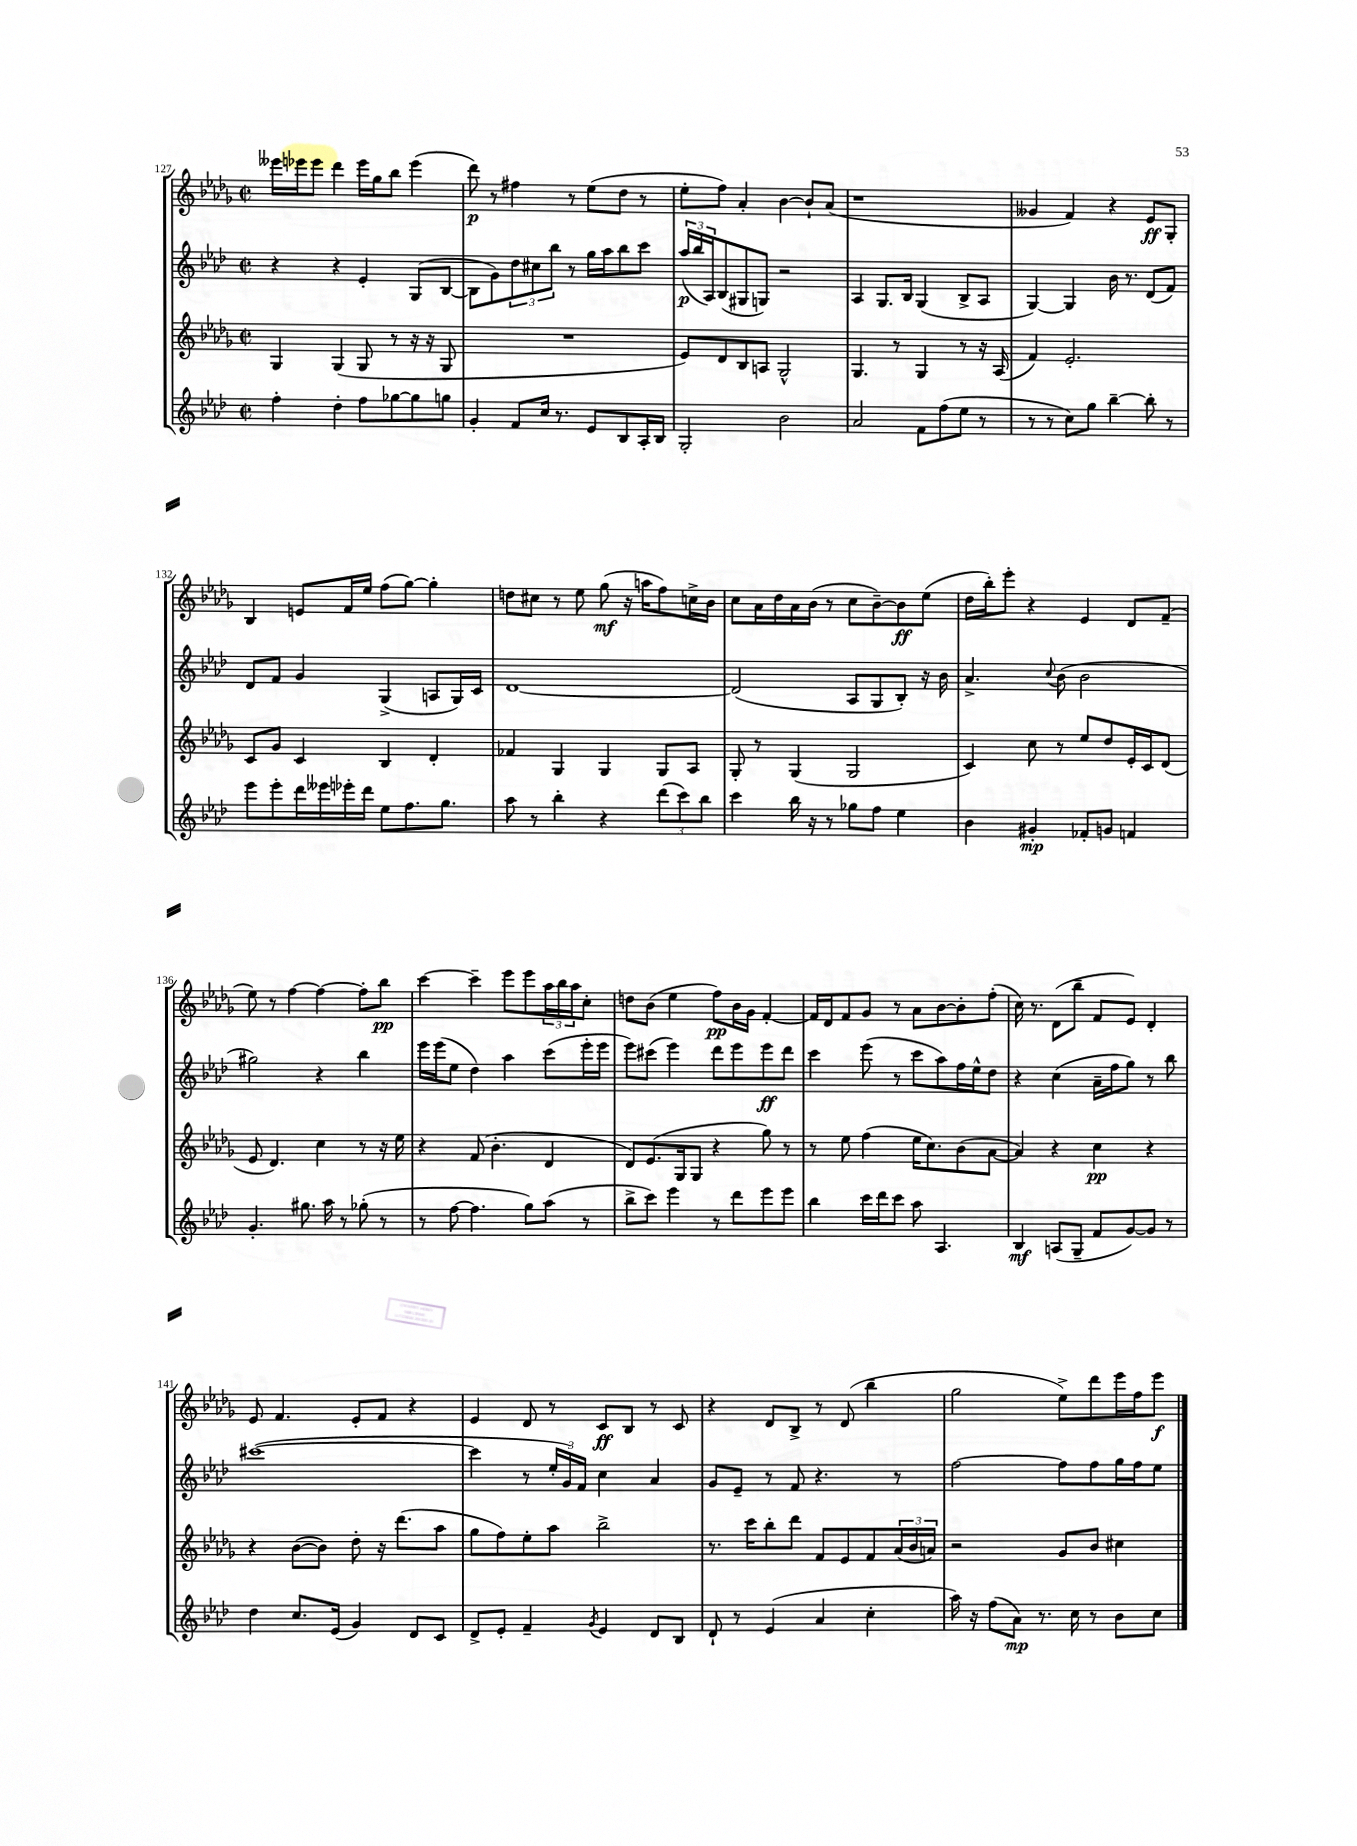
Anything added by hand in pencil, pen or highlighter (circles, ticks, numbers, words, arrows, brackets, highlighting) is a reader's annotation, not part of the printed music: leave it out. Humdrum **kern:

**kern	**kern	**kern	**kern
*staff4	*staff3	*staff2	*staff1
*clefG2	*clefG2	*clefG2	*clefG2
*k[b-e-a-d-]	*k[b-e-a-d-g-]	*k[b-e-a-d-]	*k[b-e-a-d-g-]
*M2/2	*M2/2	*M2/2	*M2/2
*met(c|)	*met(c|)	*met(c|)	*met(c|)
4ff'\	4G-/	4r	16eee--\LL
.	.	.	16eee-\J
.	.	.	8eee-\J
4dd-'\	(4G-/	4r	4ddd-\
8ff\L	8G-/	4e-'/	16eee-\LL
.	.	.	16gg-\J
[8gg-\	8r	.	8bb-\J
8gg-\]	16r	(8G/L	(4eee-\
.	16r	.	.
8gg\J	8G-/	[8B-/J	.
=	=	=	=
4g'/	1r	8B-\]L	8ddd-\)
.	.	8g\)	8r
8f/L	.	12dd-\	4ff#\
.	.	12cc#\	.
16cc/Jk	.	.	.
.	.	12bb-\J	.
8.r	.	.	.
.	.	8r	8r
8e-/L	.	16gg\LL	(8ee-\L
.	.	16aa-\J	.
8B-/	.	8bb-\	8dd-\J
16A-'/L	.	8ccc\J	8r
16B-/JJ	.	.	.
=	=	=	=
2G'/	8e-/L)	(24aa-/LL	8ee-'\L
.	.	24bb-/	.
.	.	24A-/J)	.
.	8d-/	(8B-/	8ff\J)
.	8B-/	8G#/	4a-'/
.	8A/J	8G/J)	.
2b-\	2G-^^/	2r	[4b-\
.	.	.	8b-`/]L
.	.	.	(8a-/J
=	=	=	=
2a-/	4.G-/	4A-/	1r
.	.	8.G/L	.
.	8r	.	.
.	.	16B-/Jk	.
8f\L	4G-/	(4G/	.
(8ff\	.	.	.
8ee-\J	8r	8B-^/L	.
8r	16r	8A-/J	.
.	(16A-/	.	.
=	=	=	=
8r	4f/)	[4G/)	4g--/
8r	.	.	.
8cc\L)	2.e-'/	4G/]	4f/)
8gg\J	.	.	.
[4bb-~\	.	16b-\	4r
.	.	8.r	.
8bb-'\]	.	(8d-/L	8e-/L
8r	.	8f/J)	8G-'/J
=	=	=	=
8eee-\L	8c/L	8d-/L	4B-/
8eee-'\	8g-/J	8f/J	.
16ddd-\L	4c/	4g/	8e/L
16eee--\	.	.	.
16eee-'\	.	.	16f/L
16ddd-\JJ	.	.	16ee-/JJ
8ee-\L	4B-/	(4G^/	(8ff\L
8.ff\	.	.	[8gg-\J)
.	4d-'/	8A/L	4gg-'\]
8.gg\J	.	.	.
.	.	16G/L)	.
.	.	16c/JJ	.
=	=	=	=
8aa-\	4f-/	[1d-	8dd\L
8r	.	.	8cc#\J
4bb-'\	4G-/	.	8r
.	.	.	8ee-\
4r	4G-/	.	(8gg-\
.	.	.	16r
.	.	.	16aa\LK
(12ddd-\L	8G-/L	.	8ff\)
12ccc\)	.	.	.
.	8A-/J	.	16cc^\L
12bb-\J	.	.	.
.	.	.	16b-\JJ
=	=	=	=
4ccc\	8G-'/	(2d-/]	8cc\L
.	8r	.	16a-\L
.	.	.	16dd-\
16bb-\	(4G-/	.	16a-\
16r	.	.	(16b-\JJ
8r	.	.	8r
8gg-\L	2G-/	8A-/L	8cc\L
8ff\J	.	8G/	[8b-~\)
4ee-\	.	8B-'/J)	8b-\]
.	.	16r	(8ee-\J
.	.	16b-\	.
=	=	=	=
4b-\	4c/)	4.a-^/	16dd-\LL
.	.	.	16bb-'\J)
.	.	.	8eee-'\J
4g#'/	8cc\	.	4r
.	.	8qqcc/	.
.	8r	(8b-\	.
8f-'/L	8ee-/L	2b-\	4e-/
8g/J	8dd-/	.	.
4f/	16e-'/L	.	8d-/L
.	16c/J	.	.
.	(8d-/J	.	(8f~/J
=	=	=	=
4.g'/	8e-/	2gg#\)	8ee-\)
.	4.d-/)	.	8r
.	.	.	[4ff\
8.gg#\	.	.	.
.	4cc\	4r	4ff\_
16aa-\	.	.	.
8r	.	.	.
(8gg-'\	8r	4bb-\	8ff'\]L
8r	16r	.	8bb-\J
.	16ee-\	.	.
=	=	=	=
8r	4r	16eee-\LL	[4ccc\
.	.	(16eee-\J	.
[8ff\	.	8ee-\J	.
4.ff\]	(8f/	4dd-\)	4ccc~\]
.	4.b-'\	.	.
.	.	4aa-\	8eee-\L
8gg\L)	.	.	8eee-\
(8aa-\J	4d-/	(8ccc\L	24aa-\L
.	.	.	24bb-\
.	.	.	24aa-\J
8r	.	16eee-'\L	8cc'\J
.	.	16eee-\JJ	.
=	=	=	=
8bb-^\L	8d-/L)	8eee-\L)	8dd\L
8ccc\J)	(8.e-/	(8ccc#\J	(8b-\J
4eee-\	.	4eee-\)	4ee-\
.	16G-/k	.	.
.	8G-/J	.	.
8r	4r	8ddd-\L	8ff\L)
8ddd-\L	.	8eee-\	16b-\L
.	.	.	16g-\JJ
8eee-\	8gg-\)	8eee-\	[4f'/
8eee-\J	8r	8ddd-\J	.
=	=	=	=
4bb-\	8r	4ccc\	16f/]LL
.	.	.	16d-/J
.	8ee-\	.	8f/
16ccc\LL	(4ff\	(8eee-\	8g-/J
16ddd-\J	.	.	.
8ccc\J	.	8r	8r
8aa-\	16ee-\LK	8ccc\L	8a-\L
.	8.cc\)	.	.
4.A-/	.	8aa-\)	[8b-\
.	(8b-\	16ff\L	8b-'\]
.	.	16ee-^^\J	.
.	[8a-\J	8dd-\J	(8ff'\J
=	=	=	=
4B-/	4a-/])	4r	16cc\)
.	.	.	8.r
(8A/L	4r	(4cc\	(8d-\L
8G~/J	.	.	8bb-~\J
8f/L	4cc\	16a-~\LL	8f/L
.	.	16ff\J	.
[8g/)	.	8gg\J)	8e-/J)
8g/]J	4r	8r	4d-'/
8r	.	8bb-\	.
=	=	=	=
4dd-\	4r	([1ccc#	8e-/
.	.	.	4.f/
8.cc/L	([8b-\L	.	.
.	8b-\]J)	.	.
(16e-/Jk	.	.	.
4g/)	8dd-'\	.	8e-'/L
.	16r	.	8f/J
.	(8.ddd-\L	.	.
8d-/L	.	.	4r
8c/J	8aa-\J	.	.
=	=	=	=
8d-^/L	8gg-\L	4ccc#\]	4e-/
8e-'/J	8ff\)	.	.
4f~/	8ee-'\	8r	8d-/
.	8aa-\J	24ee-'/LL	8r
.	.	24g/)	.
.	.	24f/JJ	.
8qg/	.	.	.
4e-/	2bb-^\	4cc\	8c/L
.	.	.	8B-/J
8d-/L	.	4a-/	8r
8B-/J	.	.	8c/
=	=	=	=
8d-`/	8.r	8g/L	4r
8r	.	8e-~/J	.
.	16ccc\LK	.	.
(4e-/	8bb-'\	8r	8d-/L
.	8ddd-\J	8f/	8B-^/J
4a-/	8f/L	4.r	8r
.	8e-/	.	(8d-/
4cc'\	8f/	.	4bb-~\
.	(24a-/L	8r	.
.	24b-/	.	.
.	24a/JJ)	.	.
=	=	=	=
16aa-\)	2r	[2ff\	2gg-\
16r	.	.	.
(8ff\L	.	.	.
8a-\J)	.	.	.
8.r	.	.	.
.	8g-/L	8ff\]L	8ee-^\L)
16cc\	.	.	.
8r	8b-/J	8ff\	8ddd-\
8b-\L	4cc#\	16gg\L	16eee-\L
.	.	16ff\J	16ff\J
8cc\J	.	8ee-\J	8eee-\J
==	==	==	==
*-	*-	*-	*-
